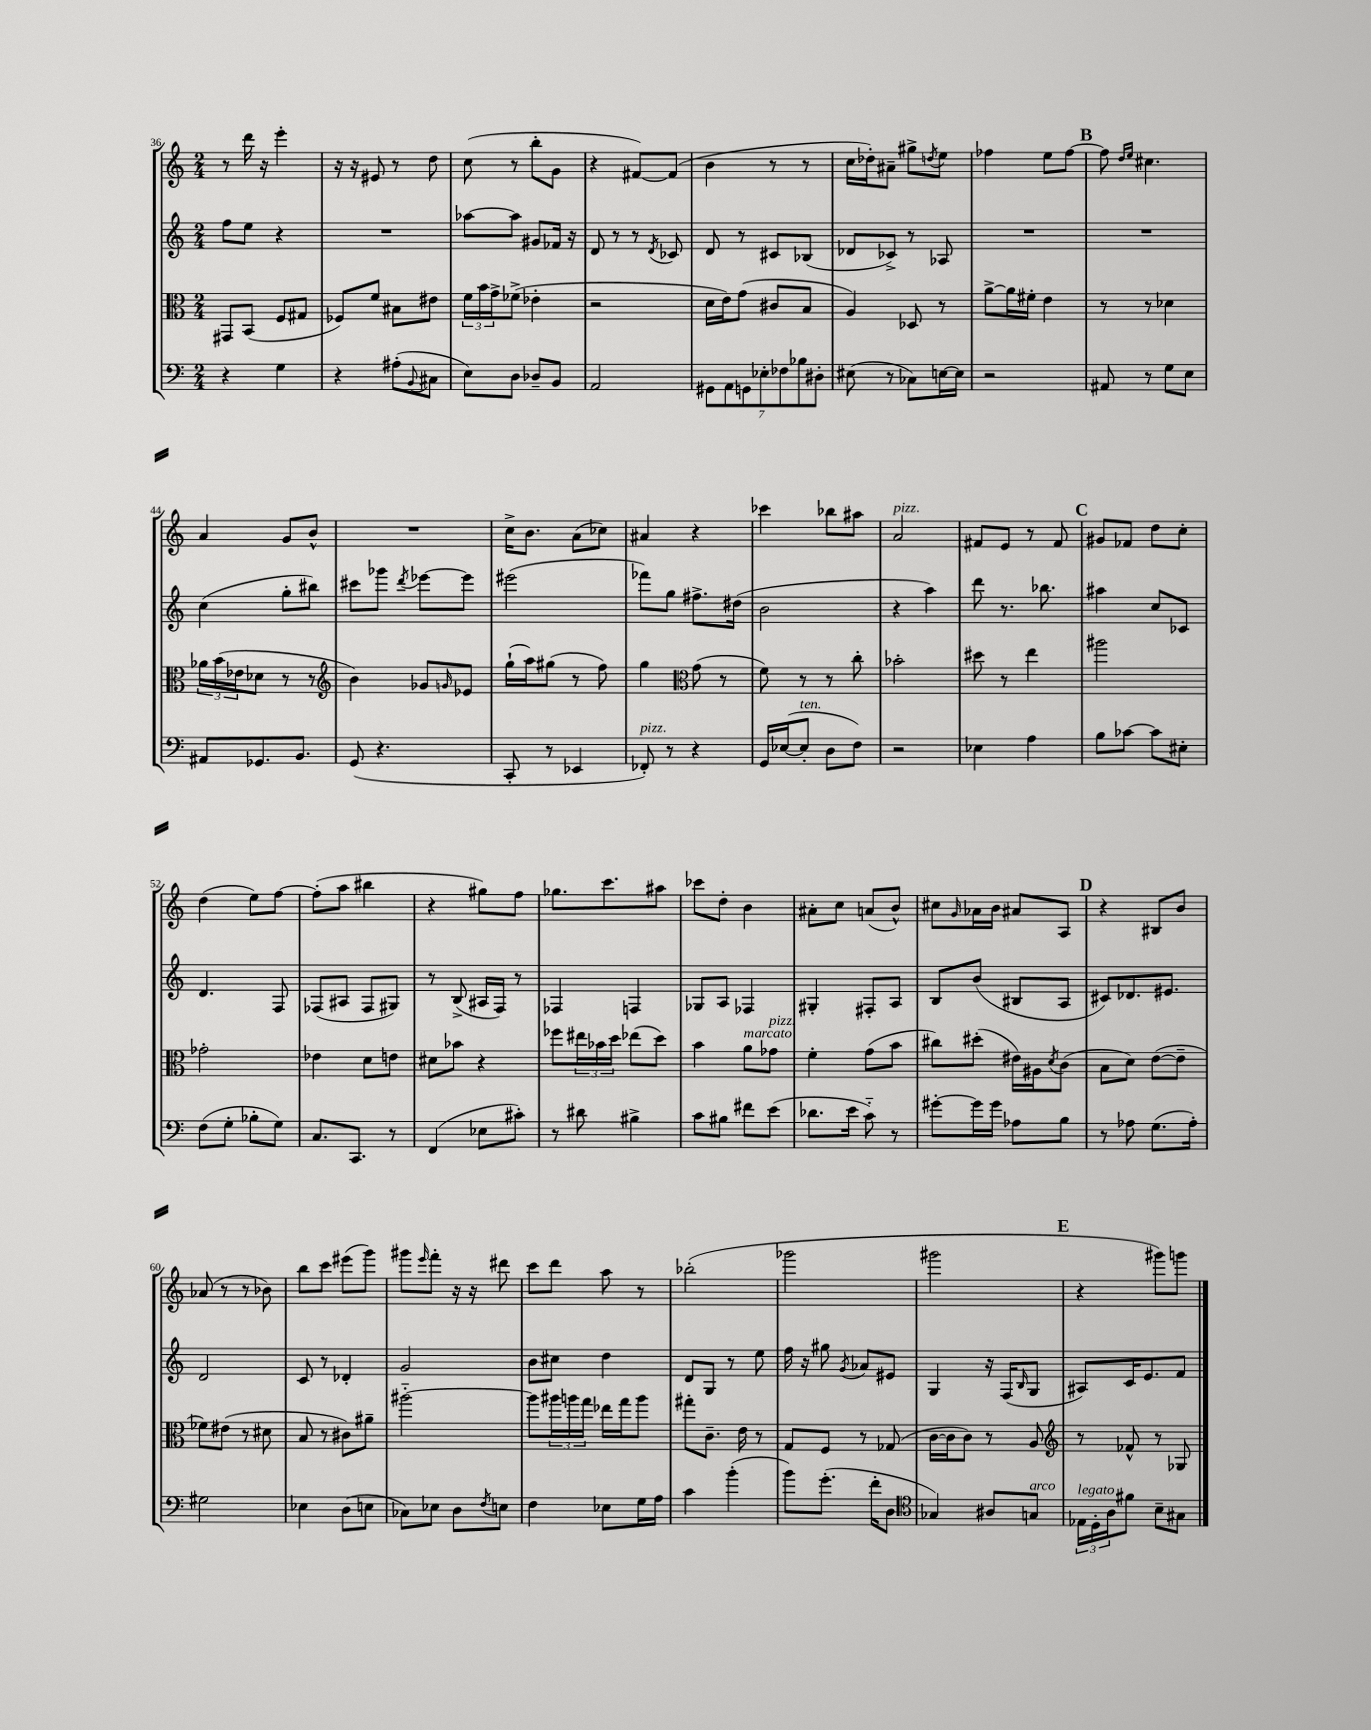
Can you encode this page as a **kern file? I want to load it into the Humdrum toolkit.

**kern	**kern	**kern	**kern
*part4	*part3	*part2	*part1
*staff4	*staff3	*staff2	*staff1
*clefF4	*clefC3	*clefG2	*clefG2
*k[]	*k[]	*k[]	*k[]
*M2/4	*M2/4	*M2/4	*M2/4
=36	=36	=36	=36
4r	8GG#X/L	8ff\L	8r
.	(8BB/J	8ee\J	16ddd\
.	.	.	16r
4G\	8F/L	4r	4eee'\
.	8G#X/J	.	.
=37	=37	=37	=37
4r	8F-X/L)	2r	16r
.	.	.	16r
.	8f/J	.	8e#X/
(8A#X'\L	8B#X\L	.	8r
8qqBB/	.	.	.
8C#X\J	8e#X\J	.	8dd\
=38	=38	=38	=38
8E\L)	24f\LL	[8aa-X\L	(8cc\
.	24b\	.	.
.	24g^\J	.	.
8D\J	(8f-X^\J	8aa-\J]	8r
8D-X~/L	4e-X'\	8g#X/L	8bb'\L
8BB/J	.	16f-X/Jk	8g\J
.	.	16r	.
=39	=39	=39	=39
2AA/	2r	8d/	4r
.	.	8r	.
.	.	8r	[8f#X/L)
.	.	8qd/	.
.	.	8c-X/	(8f#/J]
=40	=40	=40	=40
14GG#X\L	16d\LL	8d/	4b\
.	16e\J)	.	.
14AA\	.	.	.
.	(8g\J	8r	.
14GGn\	.	.	.
14E-X'\	.	.	.
.	8c#X/L	8c#X/L	8r
14F-X\	.	.	.
14B-X\	.	.	.
.	8B/J	(8B-X/J	8r
14D#X'\J	.	.	.
=41	=41	=41	=41
(8E#X\	4A/)	8d-X/L	16cc\LL
.	.	.	16dd-X'\J)
8r	.	8c-X^/J)	8a#X~\J
8C-X\L)	8D-X/	8r	8gg#X^\L
.	.	.	8qddn/
[16En\L	8r	8A-X/	8ee\J
16E\JJ]	.	.	.
=42	=42	=42	=42
2r	[8a^\L	2r	4ff-X\
.	16a\L]	.	.
.	16f#X'\JJ	.	.
.	4e\	.	8ee\L
.	.	.	[8ff-\J
!!LO:REH:place=s1:t=B
=43	=43	=43	=43
8AA#X/	8r	2r	8ff-\]
.	.	.	16qqdd/LL
.	.	.	16qqee/JJ
8r	8r	.	4.cc#X\
8G\L	4d-X\	.	.
8E\J	.	.	.
!!LO:LB:g=z
=44	=44	=44	=44
8AA#X/L	24a-X\LL	(4cc\	4a/
.	(24b\	.	.
.	24e-X\J	.	.
8.GG-X/	8d-X\J	.	.
.	8r	8gg'\L	8g/L
8.BB/J	.	.	.
.	8r	8bb#X\J)	8b^^/J
=45	=45	=45	=45
*	*clefG2	*	*
(8GG/	4b\)	8ccc#X\L	2r
4.r	.	8ggg-X\J	.
.	.	8qddd/	.
.	8g-X/L	[8eee-X\L	.
.	16qqgn/	.	.
.	8e-X/J	8eee-\J]	.
=46	=46	=46	=46
8CC'/	(16gg`\LL	(2eee#X\	16cc^\KL
.	16aa\J)	.	8.b\J
8r	(8gg#X\J	.	.
4EE-X/	8r	.	(8a\L
.	8ff\)	.	8cc-X\J)
=47	=47	=47	=47
!LO:TX:a:i:t=pizz.	!	!	!
8FF-X'/)	4gg\	8fff-X\L)	4a#X/
8r	.	8gg\J	.
*	*clefC3	*	*
4r	(8g\	8.ff#X^\L	4r
.	8r	.	.
.	.	(16dd#X\Jk	.
=48	=48	=48	=48
16GG/LL	8f\)	2b\	4ccc-X\
([16E-X/J	.	.	.
!LO:TX:a:i:t=ten.	!	!	!
8E-'/J]	8r	.	.
8D\L	8r	.	8bb-X\L
8F\J)	8cc'\	.	8aa#X\J
=49	=49	=49	=49
!	!	!	!LO:TX:a:i:t=pizz.
2r	2b-X'\	4r	2a/
.	.	4aa\)	.
=50	=50	=50	=50
4E-X\	8dd#X\	8ddd\	8f#X/L
.	8r	8.r	8e/J
4A\	4ee\	.	8r
.	.	8.bb-X\	.
.	.	.	8f#/
!!LO:REH:place=s1:t=C
=51	=51	=51	=51
8B\L	2aa#X\	4aa#X\	8g#X/L
[8c-X\J	.	.	8f-X/J
8c-\L]	.	8cc/L	8dd\L
8E#X'\J	.	8c-X/J	8cc'\J
!!LO:LB:g=z
=52	=52	=52	=52
(8F\L	2g-X'\	4.d/	(4dd\
8G'\J	.	.	.
8B-X'\L	.	.	8ee\L)
8G\J)	.	8F/	[8ff\J
=53	=53	=53	=53
8.C/L	4e-X\	(8F-X/L	(8ff'\L]
.	.	8A#X/J	8aa\J
8.CC/J	.	.	.
.	8d\L	8F-/L	4bb#X\
8r	8en\J	8G#X/J)	.
=54	=54	=54	=54
(4FF/	8d#X\L	8r	4r
.	8b-X\J	(8B^/	.
8E-X\L	4r	16A#X/LL	8gg#X\L)
.	.	16F/JJ)	.
8c#X'\J)	.	8r	8ff\J
=55	=55	=55	=55
8r	8ff-X\L	4F-X/	8.gg-X\L
8d#X\	24ee#X\L	.	.
.	24b-X\	.	.
.	.	.	8.ccc\
.	24dd\JJ	.	.
4B#X^\	(8ee-X\L	4Fn/	.
.	8dd\J)	.	8aa#X\J
=56	=56	=56	=56
8c\L	4b\	8G-X/L	8ccc-X\L
8B#X\J	.	8A/J	8dd'\J
!	!LO:TX:a:i:t=marcato	!	!
8f#X\L	8a\L	4F-X/	4b\
!	!LO:TX:a:i:t=pizz.	!	!
(8e\J	8g-X\J	.	.
=57	=57	=57	=57
8.d-X\L	4f'\	4G#X'/	8a#X'\L
.	.	.	8cc\J
16e\Jk	.	.	.
8c\)	(8g\L	8F#X'/L	(8an/L
8r	8b\J	8A/J	8b^^/J)
=58	=58	=58	=58
[8g#X'\L	8cc#X\L)	8B/L	8cc#X\L
.	.	.	16qqg/
16g#\L]	(8dd#X'\J	(8b/J	16a-X\L
16g#\JJ	.	.	16b\JJ
8A-X\L	16e#X\LL)	8B#X/L	8a#X/L
.	16A#X\J	.	.
.	8qd/	.	.
8B\J	(8c\J	8A/J	8A/J
!!LO:REH:place=s1:t=D
=59	=59	=59	=59
8r	8B\L	8c#X/L)	4r
8A-X\	8d\J)	8.d-X/	.
(8.G\L	([8e\L	.	8B#X/L
.	.	8.e#X/J	.
.	8e~\J]	.	8b/J
16A-'\Jk)	.	.	.
!!LO:LB:g=z
=60	=60	=60	=60
2G#X\	8f-X\L)	2d/	(8a-X/
.	(8e#X\J	.	8r
.	8r	.	8r
.	8d#X\	.	8b-X\)
=61	=61	=61	=61
4E-X\	8B/	8c/	8bb\L
.	8r	8r	8ccc\J
(8D\L	8c#X\L)	4d-X'/	(8eee#X\L
8En\J	8a#X~\J	.	8ggg\J)
=62	=62	=62	=62
8C-X\L)	[2aa#X\	2g/	8ggg#X\L
.	.	.	16qqeee/
8E-X\J	.	.	8fff'\J
8D\L	.	.	16r
.	.	.	16r
8qF/	.	.	.
8En\J	.	.	8ddd#X\
=63	=63	=63	=63
4F\	8aa#\L]	8b\L	8ccc\L
.	24aa#X\L	8cc#X\J	8ddd\J
.	24aan\	.	.
.	24gg\JJ	.	.
8E-X\L	16ee-X\LL	4dd\	8aa\
.	16gg\J	.	.
16G\L	8aa\J	.	8r
16A\JJ	.	.	.
=64	=64	=64	=64
4c\	8gg#X'\L	8d/L	(2bb-X'\
.	8.c~\J	8G/J	.
(4b'\	.	8r	.
.	16e\	.	.
.	8r	8ee\	.
=65	=65	=65	=65
8b\L)	8G/L	16ff\	2ggg-X\
.	.	16r	.
(8.g'\J	8F/J	8gg#X\	.
.	.	8qg/	.
.	8r	8a-X/L	.
16f'\KL	.	.	.
8D\J	(8G-X/	8e#X/J	.
=66	=66	=66	=66
*clefC4	*	*	*
4G-X/)	[16c\LL	4G/	2ggg#X\
.	16c\J]	.	.
.	8c\J)	.	.
8A#X/L	8r	16r	.
.	.	(16F/KL	.
.	.	16qqB/	.
!LO:TX:a:i:t=arco	!	!	!
8Gn/J	8A/	8G/J	.
!!LO:REH:place=s1:t=E
=67	=67	=67	=67
*	*clefG2	*	*
!LO:TX:a:i:t=legato	!	!	!
24E-X\LL	8r	8A#X/L)	4r
24D'\	.	.	.
24A\J	.	.	.
8f#X\J	8f-X^^/	16c/K	.
.	.	8.e/	.
8B~\L	8r	.	8ggg#X\L)
8G#X\J	8G-X/	8f/J	8gggn\J
==	==	==	==
*-	*-	*-	*-
